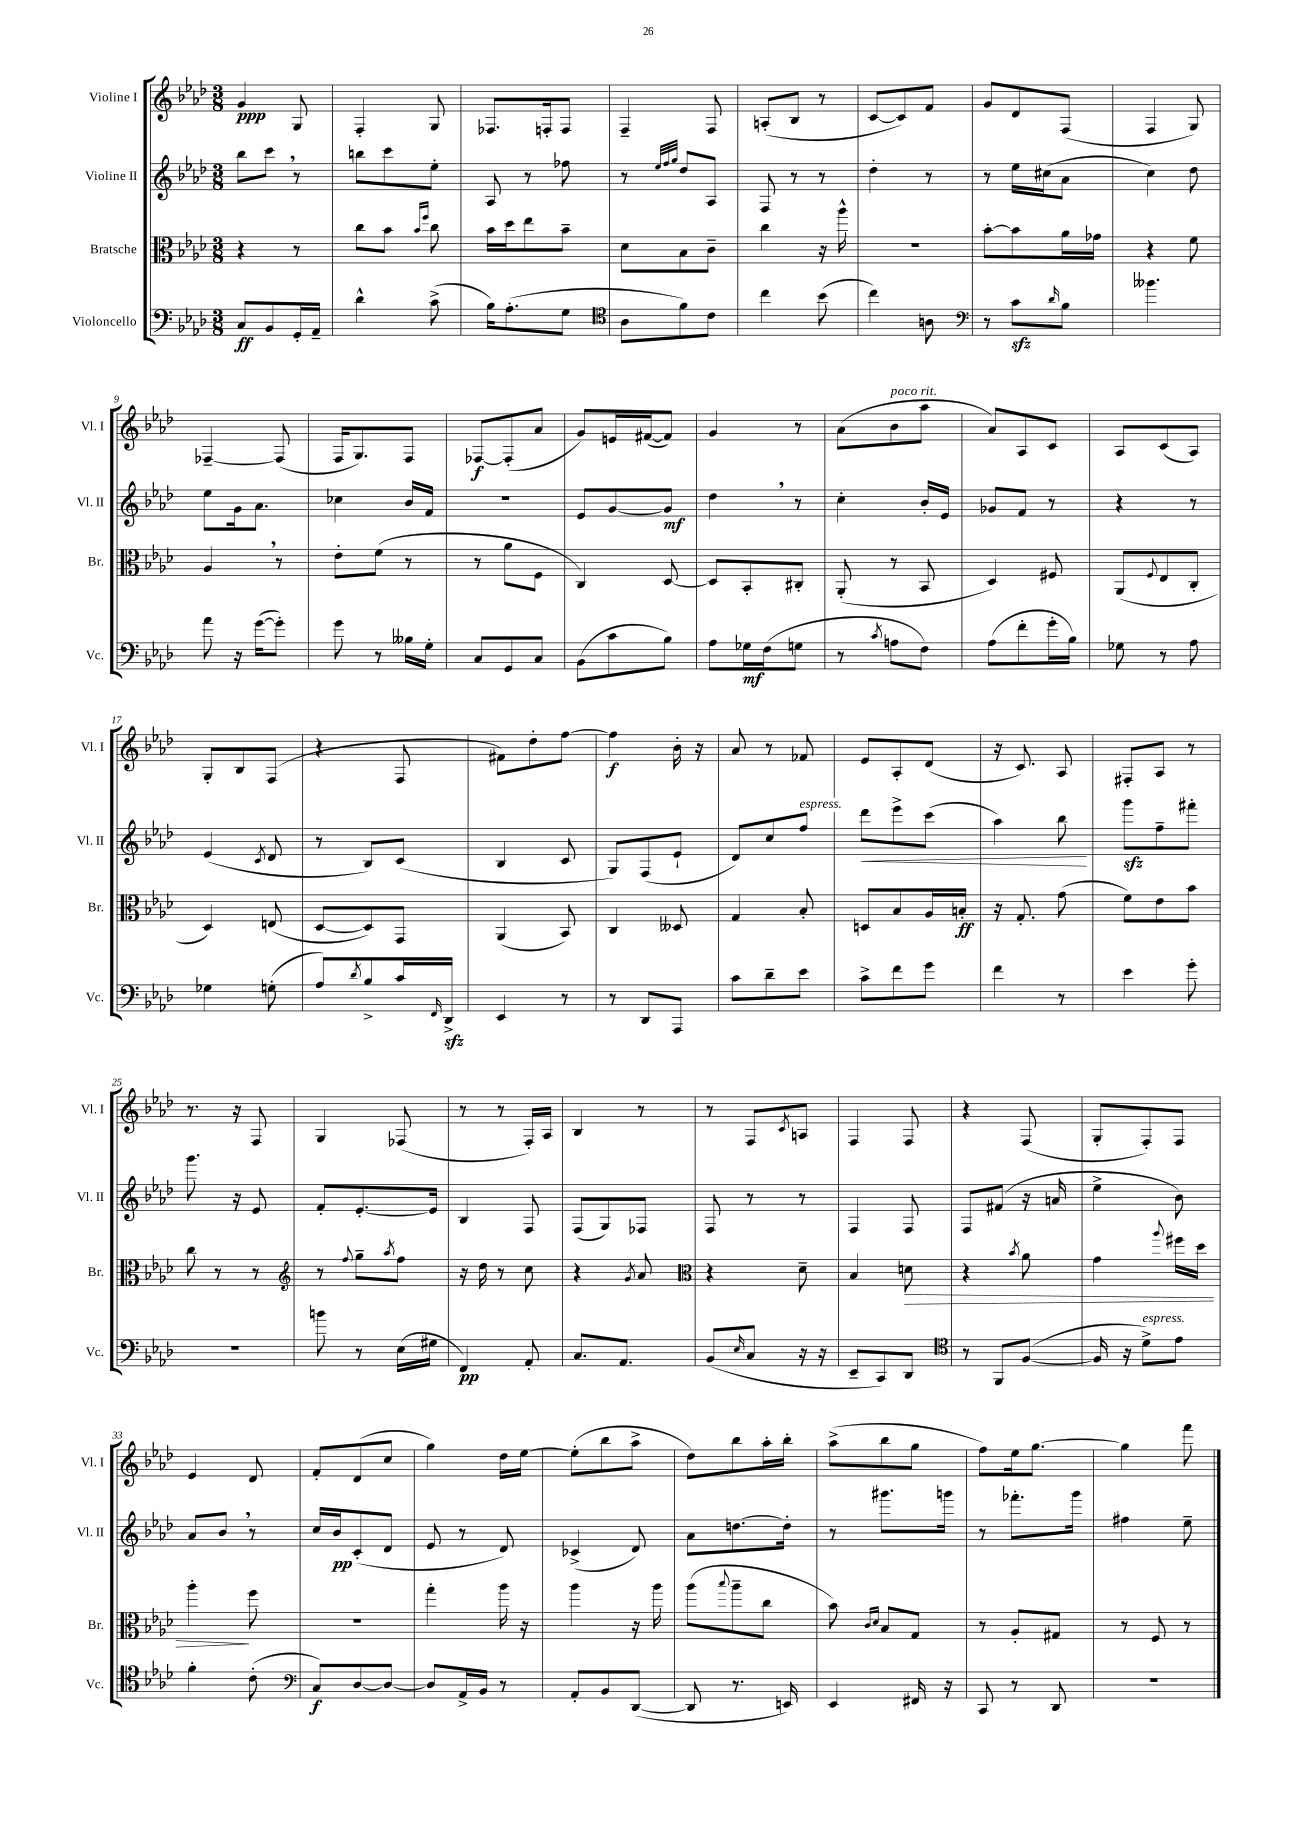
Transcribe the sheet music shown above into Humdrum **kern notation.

**kern	**kern	**kern	**kern
*staff4	*staff3	*staff2	*staff1
*clefF4	*clefC3	*clefG2	*clefG2
*k[b-e-a-d-]	*k[b-e-a-d-]	*k[b-e-a-d-]	*k[b-e-a-d-]
*M3/8	*M3/8	*M3/8	*M3/8
8C/L	4r	8bb-\L	4g/
8BB-/	.	8ccc\J	.
16GG'/L	8r	8r	8G/
16AA-~/JJ	.	.	.
=	=	=	=
4d-^^\	8cc\L	8bb\L	4F'/
.	8b-\J	8ccc\	.
.	16qqb-/LL	.	.
.	16qqff/JJ	.	.
(8c^\	8cc\	8ee-'\J	8G/
=	=	=	=
16B-\LK)	16b-\LL	8A-/	8.F-/L
(8.A-'\	16dd-\J	.	.
.	8ee-\	8r	.
.	.	.	16F'/k
8G\J	8b-~\J	8ff-\	8F/J
=	=	=	=
*clefC4	*	*	*
8A-\L	8d-\L	8r	4F~/
.	.	32qqee-/LLL	.
.	.	32qqff/	.
.	.	32qqgg/JJJ	.
8f\)	8B-\	8dd-/L	.
8c\J	8c~\J	8A-/J	8F/
=	=	=	=
4cc\	4cc\	8F/	(8A'/L
.	.	8r	8B-/J
(8b-\	16r	8r	8r
.	16aa-^^\	.	.
=	=	=	=
4cc\)	4.r	4dd-'\	[8c/L
.	.	.	8c/])
8A\	.	8r	8f/J
=	=	=	=
*clefF4	*	*	*
8r	[8b-'\L	8r	8g/L
8c\L	8b-\]	16ee-\LL	8d-/
.	.	(16cc#\J	.
16qqd-/	.	.	.
8B-\J	16a-\L	8a-\J	(8F/J
.	16g-\JJ	.	.
=	=	=	=
4.b--\	4r	4cc\)	4F/
.	8f\	8dd-\	8G/)
=	=	=	=
8a-\	4A-/	8ee-\L	[4F-~/
16r	.	16g\k	.
([16g\LK	.	8.a-\J	.
8g'\]J)	8r	.	(8F-/]
=	=	=	=
8g\	8e-'\L	4cc-\	16F/LK
.	.	.	8.G/)
8r	(8f\J	.	.
16B--\LL	8r	16b-/LL	8F/J
16G'\JJ	.	16f/JJ	.
=	=	=	=
8C/L	8r	4.r	[8F-/L
8GG/	8a-\L	.	(8F-'/]
8C/J	8F\J	.	8a-/J
=	=	=	=
(8BB-\L	4C/)	8e-/L	8g/L)
8c\	.	[8g/	16e/L
.	.	.	([16f#/J
8B-\J)	[8D-/	8g/]J	8f#/]J)
=	=	=	=
8A-\L	8D-/]L	4dd-\	4g/
16G-\L	8BB-'/	.	.
(16F\J	.	.	.
8G\J	8C#'/J	8r	8r
=	=	=	=
8r	(8AA-'/	4cc'\	(8a-\L
8qc/	.	.	.
8A\L	8r	.	8b-\
8F\J)	8BB-/	16b-'/LL	8aa-\J
.	.	16e-/JJ	.
=	=	=	=
(8A-\L	4D-/)	8g-/L	8a-/L)
8f'\	.	8f/J	8A-/
16g'\L	8F#/	8r	8c/J
16B-\JJ)	.	.	.
=	=	=	=
8G-\	(8AA-/L	4r	8A-/L
.	8qqF/	.	.
8r	8E-/	.	(8c/
8A-\	8C'/J	8r	8A-/J)
=	=	=	=
4G-\	4D-/)	(4e-/	8G'/L
.	.	.	8B-/
.	.	8qc/	.
(8G'\	(8E/	8d-/	(8F/J
=	=	=	=
8A-/L)	[8D-/L	8r	4r
8qd-/	.	.	.
8B-^/	8D-/])	8B-/L)	.
16c/L	8GG/J	(8c/J	8F/
16qqFF/	.	.	.
16DD-^/JJ	.	.	.
=	=	=	=
4EE-/	(4AA-/	4B-/	8f#\L)
.	.	.	8dd-'\
8r	8BB-/)	8c/	[8ff\J
=	=	=	=
8r	4C/	8G/L)	4ff\]
8DD-/L	.	(8F/	.
8AAA-/J	8D--/	8e-`/J	16b-'\
.	.	.	16r
=	=	=	=
8c\L	4G/	8d-/L)	8a-/
8d-~\	.	8cc/	8r
8e-\J	8B-'/	8ff/J	8f-/
=	=	=	=
8c^\L	8D/L	8ddd-\L	8e-/L
8f\	8B-/	8eee-^\	8A-'/
8g\J	16A-/L	(8ccc\J	(8d-/J
.	16B'/JJ	.	.
=	=	=	=
4f\	16r	4aa-\)	16r
.	8.G'/	.	8.c/)
8r	(8g\	8bb-\	8A-/
=	=	=	=
4e-\	8f\L)	8ggg\L	8F#'/L
.	8e-\	8ff~\	8A-/J
8g'\	8b-\J	8fff#'\J	8r
=	=	=	=
4.r	8cc\	8.ggg\	8.r
.	8r	.	.
.	.	16r	16r
.	8r	8e-/	8F/
=	=	=	=
*	*clefG2	*	*
8b\	8r	8f'/L	4G/
.	8qqff/	.	.
8r	8gg~\L	[8.e-'/	.
.	8qaa-/	.	.
(16E-\LL	8ff\J	.	(8F-/
16G#\JJ	.	16e-/]Jk	.
=	=	=	=
4FF/)	16r	4B-/	8r
.	16dd-\	.	.
.	8r	.	8r
8AA-'/	8cc\	8F/	16F'/LL)
.	.	.	16A-/JJ
=	=	=	=
8.C/L	4r	(8F/L	4B-/
.	.	8G/)	.
8.AA-/J	.	.	.
.	8qg/	.	.
.	8a-/	8F-/J	8r
=	=	=	=
*	*clefC3	*	*
(8BB-/L	4r	8F/	8r
16qqE-/	.	.	.
8C/J	.	8r	8F/L
.	.	.	8qc/
16r	8d-~\	8r	8A/J
16r	.	.	.
=	=	=	=
8EE-~/L	4B-/	4F/	4F/
8CC/)	.	.	.
8DD-/J	8d\	8F/	8F/
=	=	=	=
*clefC4	*	*	*
8r	4r	8F/L	4r
8FF/L	.	(8f#/J	.
.	8qb-/	.	.
([8F/J	8a-\	16r	(8F/
.	.	16a/	.
=	=	=	=
16F/]	4g\	4ee-^\	8G'/L
16r	.	.	.
8d-^\L)	.	.	8F'/)
.	8qqaa-/	.	.
8e-\J	16ff#\LL	8b-\)	8F/J
.	16dd-\JJ	.	.
=	=	=	=
4f'\	4aa-'\	8a-/L	4e-/
.	.	8b-/J	.
(8c'\	8ff\	8r	8d-/
=	=	=	=
*clefF4	*	*	*
8C/L)	4.r	16cc/LL	8f'/L
.	.	16b-/J	.
[8D-/	.	(8c'/	(8d-/
8D-/_J	.	8d-/J	8cc/J
=	=	=	=
8D-/]L	4gg'\	8e-/	4gg\)
16AA-^/L	.	8r	.
16BB-/JJ	.	.	.
8r	16aa-\	8d-/)	16dd-\LL
.	16r	.	[16ee-\JJ
=	=	=	=
8AA-'/L	4aa-\	(4c-^/	(8ee-'\]L
8BB-/	.	.	8bb-\
([8DD-/J	16r	8d-/)	8aa-^\J
.	16aa-\	.	.
=	=	=	=
8DD-/]	(8aa-\L	8a-\L	8dd-\L)
.	8qqbb-/	.	.
8.r	8aa-~\	[8.dd\	8bb-\
.	8cc\J	.	16aa-'\L
16EE/)	.	16dd'\]Jk	16bb-'\JJ
=	=	=	=
4EE-/	8b-\)	8r	(8aa-^\L
.	16qqc/LL	.	.
.	16qqd-/JJ	.	.
.	8B-/L	8.ggg#\L	8bb-\
16FF#/	8G/J	.	8gg\J
16r	.	16ggg\Jk	.
=	=	=	=
8CC/	8r	8r	8ff\L)
8r	8A-'/L	8.fff-'\L	16ee-\k
.	.	.	[8.gg\J
8DD-/	8G#/J	.	.
.	.	16ggg\Jk	.
=	=	=	=
4.r	8r	4ff#\	4gg\]
.	8F/	.	.
.	8r	8ee-~\	8fff\
==	==	==	==
*-	*-	*-	*-
